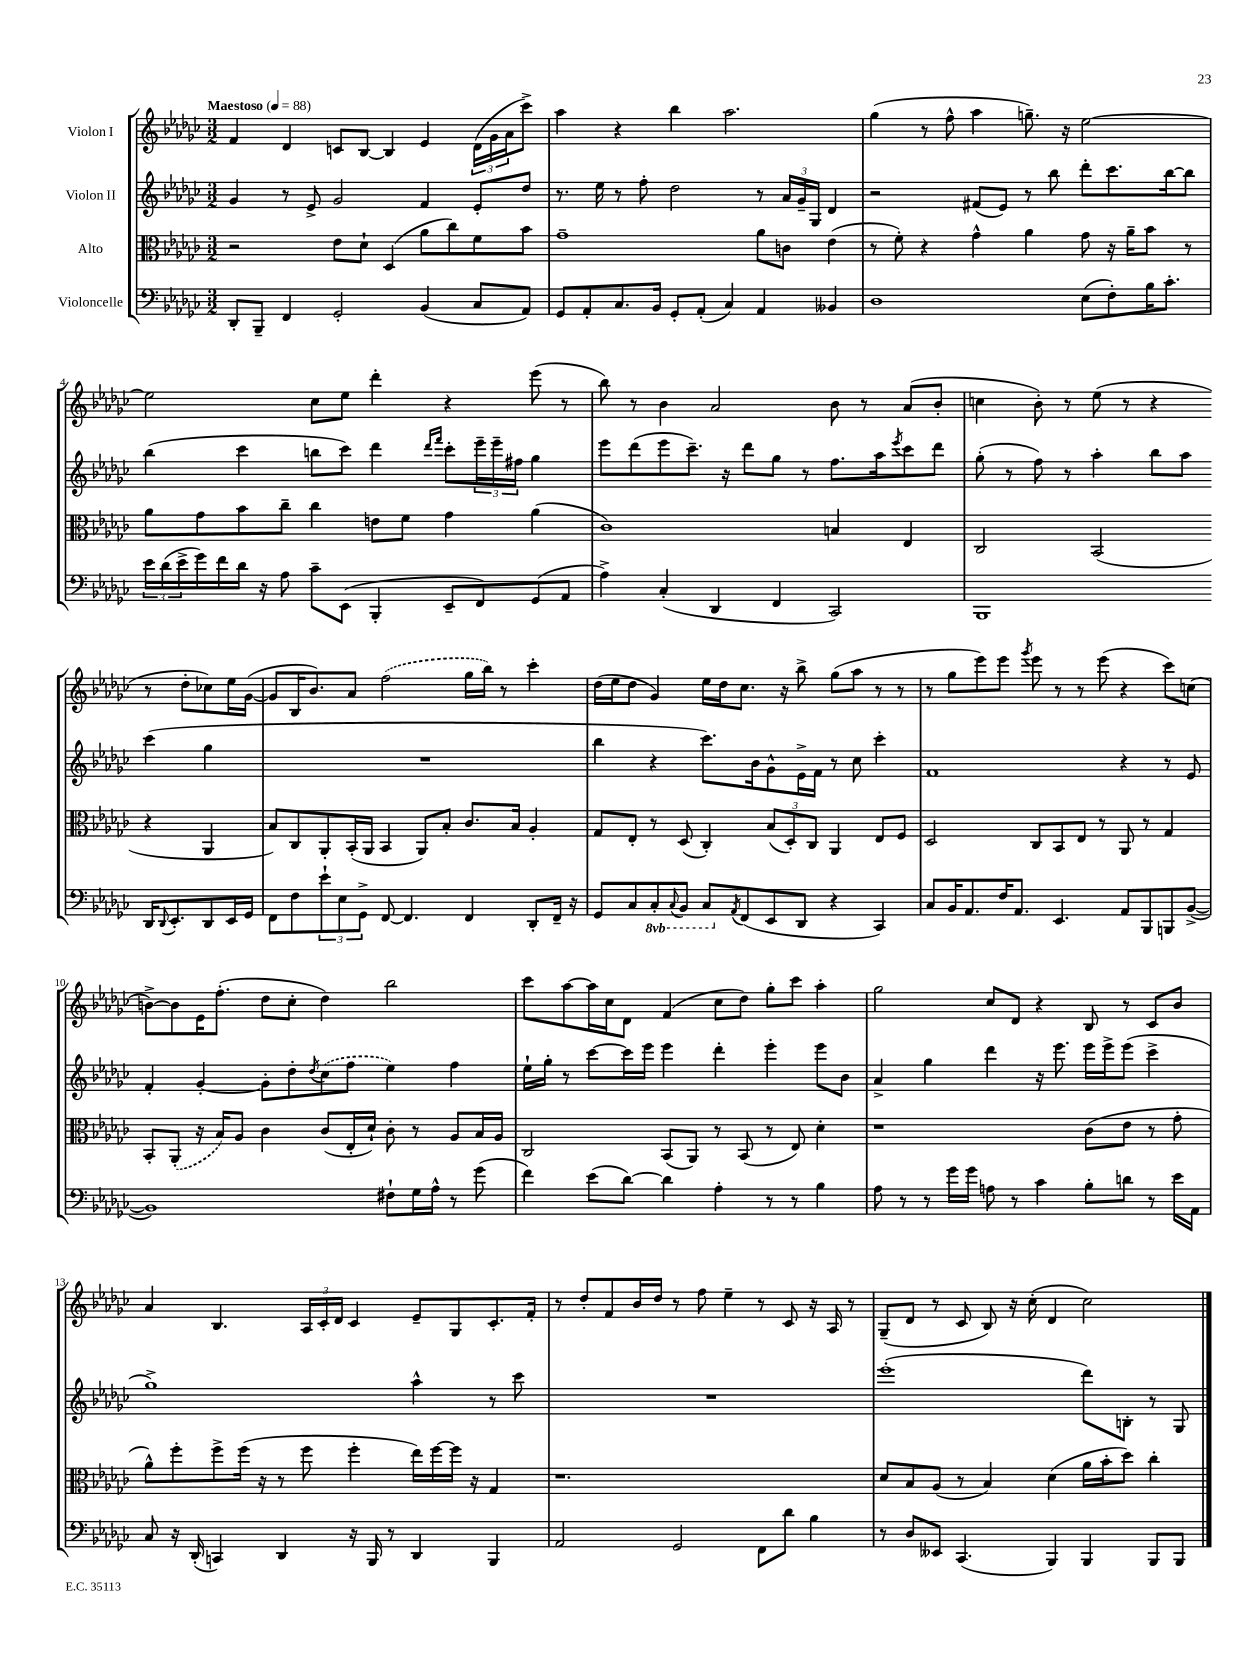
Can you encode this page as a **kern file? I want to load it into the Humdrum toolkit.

**kern	**kern	**kern	**kern
*staff4	*staff3	*staff2	*staff1
*clefF4	*clefC3	*clefG2	*clefG2
*k[b-e-a-d-g-c-]	*k[b-e-a-d-g-c-]	*k[b-e-a-d-g-c-]	*k[b-e-a-d-g-c-]
*M3/2	*M3/2	*M3/2	*M3/2
*MM88	*MM88	*MM88	*MM88
8DD-'/L	2r	4g-/	4f/
8BBB-~/J	.	.	.
4FF/	.	8r	4d-/
.	.	8e-^/	.
2GG-'/	8e-\L	2g-/	8c/L
.	8d-`\J	.	[8B-/J
.	(4D-/	.	4B-/]
(4BB-/	8a-\L	4f/	4e-/
.	8cc-\)	.	.
8C-/L	8f\	8e-'/L	(24d-\LL
.	.	.	24g-\
.	.	.	24a-\J
8AA-/J)	8b-\J	8dd-/J	8ccc-^\J)
=	=	=	=
8GG-/L	1g-~	8.r	4aa-\
8AA-'/	.	.	.
.	.	16ee-\	.
8.C-/	.	8r	4r
.	.	8ff'\	.
16BB-/Jk	.	.	.
8GG-'/L	.	2dd-\	4bb-\
(8AA-'/J	.	.	.
4C-/)	.	.	2.aa-\
4AA-/	8a-\L	8r	.
.	8c\J	24a-/LL	.
.	.	24g-~/	.
.	.	24G-/JJ	.
4BB--/	(4e-\	4d-/	.
=	=	=	=
1D-	8r	2r	(4gg-\
.	8f'\)	.	.
.	4r	.	8r
.	.	.	8ff^^\
.	4g-^^\	(8f#/L	4aa-\
.	.	8e-/J)	.
.	4a-\	8r	8.gg~\)
.	.	8bb-\	.
.	.	.	16r
(8E-\L	8g-\	8ddd-'\L	[2ee-\
8F'\)	16r	8.ccc-\	.
.	16a-~\LK	.	.
16B-\K	8b-\J	.	.
8.c-'\J	.	[16bb-\k	.
.	8r	8bb-\]J	.
=	=	=	=
24e-\LL	8a-\L	(4bb-\	2ee-\]
(24d-\	.	.	.
24e-^\	.	.	.
16g-\)	8g-\	.	.
16f\	.	.	.
16d-\JJ	8b-\	4ccc-\	.
16r	.	.	.
8A-\	8cc-~\J	.	.
8c-~\L	4cc-\	8bb\L	8cc-\L
(8EE-\J	.	8ccc-\J)	8ee-\J
4BBB-'/	8e\L	4ddd-\	4ddd-'\
.	8f\J	.	.
.	.	16qqddd-/LL	.
.	.	16qqfff/JJ	.
8EE-~/L	4g-\	8ccc-'\L	4r
8FF/)	.	24eee-~\L	.
.	.	24eee-~\	.
.	.	24ff#\JJ	.
(8GG-/	(4a-\	4gg-\	(8eee-\
8AA-/J	.	.	8r
=	=	=	=
4A-^\)	1c-)	8eee-\L	8bb-\)
.	.	(8ddd-\	8r
(4C-'/	.	8eee-\	4b-\
.	.	8.ccc-~\J)	.
4DD-/	.	.	2a-/
.	.	16r	.
.	.	8ddd-\L	.
4FF/	.	8gg-\J	.
.	.	8r	.
2CC-/)	4B/	8.ff\L	8b-\
.	.	.	8r
.	.	16aa-\k	.
.	.	8qeee-/	.
.	4E-/	8ccc-\	(8a-/L
.	.	8ddd-\J	8b-'/J
=	=	=	=
1BBB-	2C-/	(8gg-'\	4cc\
.	.	8r	.
.	.	8ff\)	8b-'\)
.	.	8r	8r
.	(2BB-/	4aa-'\	(8ee-\
.	.	.	8r
.	.	8bb-\L	4r
.	.	8aa-\J	.
16DD-/LK	4r	(4ccc-\	8r
8qqDD-/	.	.	.
8.EE-'/	.	.	.
.	.	.	8dd-'\L
8DD-/	4AA-/	4gg-\	8cc-\)
16EE-/L	.	.	16ee-\L
16GG-/JJ	.	.	([16g-\JJ
=	=	=	=
8FF\L	8B-/L)	1.r	8g-/]L
8F\	8C-/	.	16B-/K
.	.	.	8.b-/)
12e-`\	8AA-'/	.	.
12E-\	.	.	.
.	(16BB-'/L	.	8a-/J
12GG-^\J	.	.	.
.	16AA-/JJ	.	.
[8FF/	4BB-/	.	(2ff\
4.FF/]	.	.	.
.	8AA-/L)	.	.
.	8B-'/J	.	.
4FF/	8.c-/L	.	16gg-\LL
.	.	.	16bb-\JJ)
.	.	.	8r
.	16B-/Jk	.	.
8DD-'/L	4A-'/	.	4ccc-'\
16FF~/Jk	.	.	.
16r	.	.	.
=	=	=	=
8GG-/L	8G-/L	4bb-\	(16dd-\LL
.	.	.	16ee-\J
8C-/	8E-'/J	.	8dd-\J
8CC-'/	8r	4r	4g-/)
8qqCC-/	.	.	.
8BBB-/J	(8D-/	.	.
8CC-/L	4C-'/)	8.ccc-\L)	16ee-\LL
.	.	.	16dd-\J
8qAA-/	.	.	.
(8FF/	.	.	8.cc-\J
.	.	16b-\k	.
8EE-/	(12B-/L	8g-^^\	.
.	.	.	16r
.	12D-'/)	.	.
8DD-/J	.	16e-^\L	8bb-^\
.	12C-/J	.	.
.	.	16f\JJ	.
4r	4AA-/	8r	(8gg-\L
.	.	8cc-\	8aa-\J
4CC-/)	8E-/L	4ccc-'\	8r
.	8F/J	.	8r
=	=	=	=
8C-/L	2D-/	1f	8r
16BB-/K	.	.	8gg-\L
8.AA-/	.	.	.
.	.	.	8eee-\)
16F/K	.	.	8eee-\J
8.AA-/J	.	.	.
.	.	.	8qggg-/
.	8C-/L	.	8eee-\
4.EE-/	8BB-/	.	8r
.	8E-/J	.	8r
.	8r	.	(8eee-\
8AA-/L	8AA-/	4r	4r
8BBB-/	8r	.	.
8BBB/	4G-/	8r	8ccc-\L)
([8BB-^/J	.	8e-/	(8cc\J
=	=	=	=
1BB-])	8BB-'/L	4f'/	[8b^\L)
.	(8AA-'/J	.	8b\]
.	16r	[4g-'/	16e-\K
.	16B-/LK)	.	(8.ff'\J
.	8A-/J	.	.
.	4c-\	8g-'\]L	8dd-\L
.	.	8dd-'\	8cc-'\J
.	.	8qdd-/	.
.	(8c-/L	(8cc-\	4dd-\)
.	16E-'/L	8ff\J	.
.	16d-`/JJ)	.	.
8F#`\L	8c-'\	4ee-\)	2bb-\
16G-\L	8r	.	.
16A-^^\JJ	.	.	.
8r	8A-/L	4ff\	.
(8g-\	16B-/L	.	.
.	16A-/JJ	.	.
=	=	=	=
4f\)	2C-/	16ee-`\LL	8ccc-\L
.	.	16gg-'\JJ	.
.	.	8r	[8aa-\
(8e-\L	.	[8ccc-\L	16aa-\]L
.	.	.	16cc-\J
[8d-\J)	.	16ccc-\]L	8d-\J
.	.	16eee-\JJ	.
4d-\]	(8BB-/L	4eee-\	(4f/
.	8AA-/J)	.	.
4A-'\	8r	4ddd-'\	8cc-\L
.	(8BB-/	.	8dd-\J)
8r	8r	4eee-'\	8gg-'\L
8r	8E-/)	.	8ccc-\J
4B-\	4d-'\	8eee-\L	4aa-'\
.	.	8b-\J	.
=	=	=	=
8A-\	1r	4a-^/	2gg-\
8r	.	.	.
8r	.	4gg-\	.
16g-\LL	.	.	.
16g-\JJ	.	.	.
8A\	.	4ddd-\	8cc-/L
8r	.	.	8d-/J
4c-\	.	16r	4r
.	.	8.eee-\	.
8B-'\L	(8c-\L	16eee-\LL	8B-/
.	.	16eee-^\J	.
8d\J	8e-\J	(8eee-\J	8r
8r	8r	4ccc-^\	8c-/L
16e-\LL	8g-'\	.	8b-/J
16AA-\JJ	.	.	.
=	=	=	=
8C-/	8a-^^\L)	1gg-^)	4a-/
16r	8ff'\	.	.
(16DD-'/	.	.	.
4CC/)	8ff^\	.	4.B-/
.	(16ff\Jk	.	.
.	16r	.	.
4DD-/	8r	.	.
.	8ff\	.	24A-/LL
.	.	.	24c-'/
.	.	.	24d-/JJ
16r	4ff'\	.	4c-/
16BBB-/	.	.	.
8r	.	.	.
4DD-/	16ee-\LL)	4aa-^^\	8e-~/L
.	[16ff\	.	.
.	16ff\]JJ	.	8G-/
.	16r	.	.
4BBB-/	4G-/	8r	8.c-'/
.	.	8ccc-\	.
.	.	.	16f'/Jk
=	=	=	=
2AA-/	1.r	1.r	8r
.	.	.	8dd-'/L
.	.	.	8f/
.	.	.	16b-/L
.	.	.	16dd-/JJ
2GG-/	.	.	8r
.	.	.	8ff\
.	.	.	4ee-~\
8FF\L	.	.	8r
8d-\J	.	.	8c-/
4B-\	.	.	16r
.	.	.	16A-/
.	.	.	8r
=	=	=	=
8r	8d-/L	(1eee-'	(8G-~/L
8D-/L	8B-/	.	8d-/J
8EE--/J	(8A-/J	.	8r
(4.CC-/	8r	.	8c-/
.	4B-/)	.	8B-/)
.	.	.	16r
.	.	.	(16cc-'\
4BBB-/)	(4d-\	.	4d-/
4BBB-/	16a-\LL	8ddd-\L)	2cc-\)
.	16b-'\J	.	.
.	8dd-\J)	8B'\J	.
8BBB-/L	4cc-'\	8r	.
8BBB-/J	.	8G-/	.
==	==	==	==
*-	*-	*-	*-
